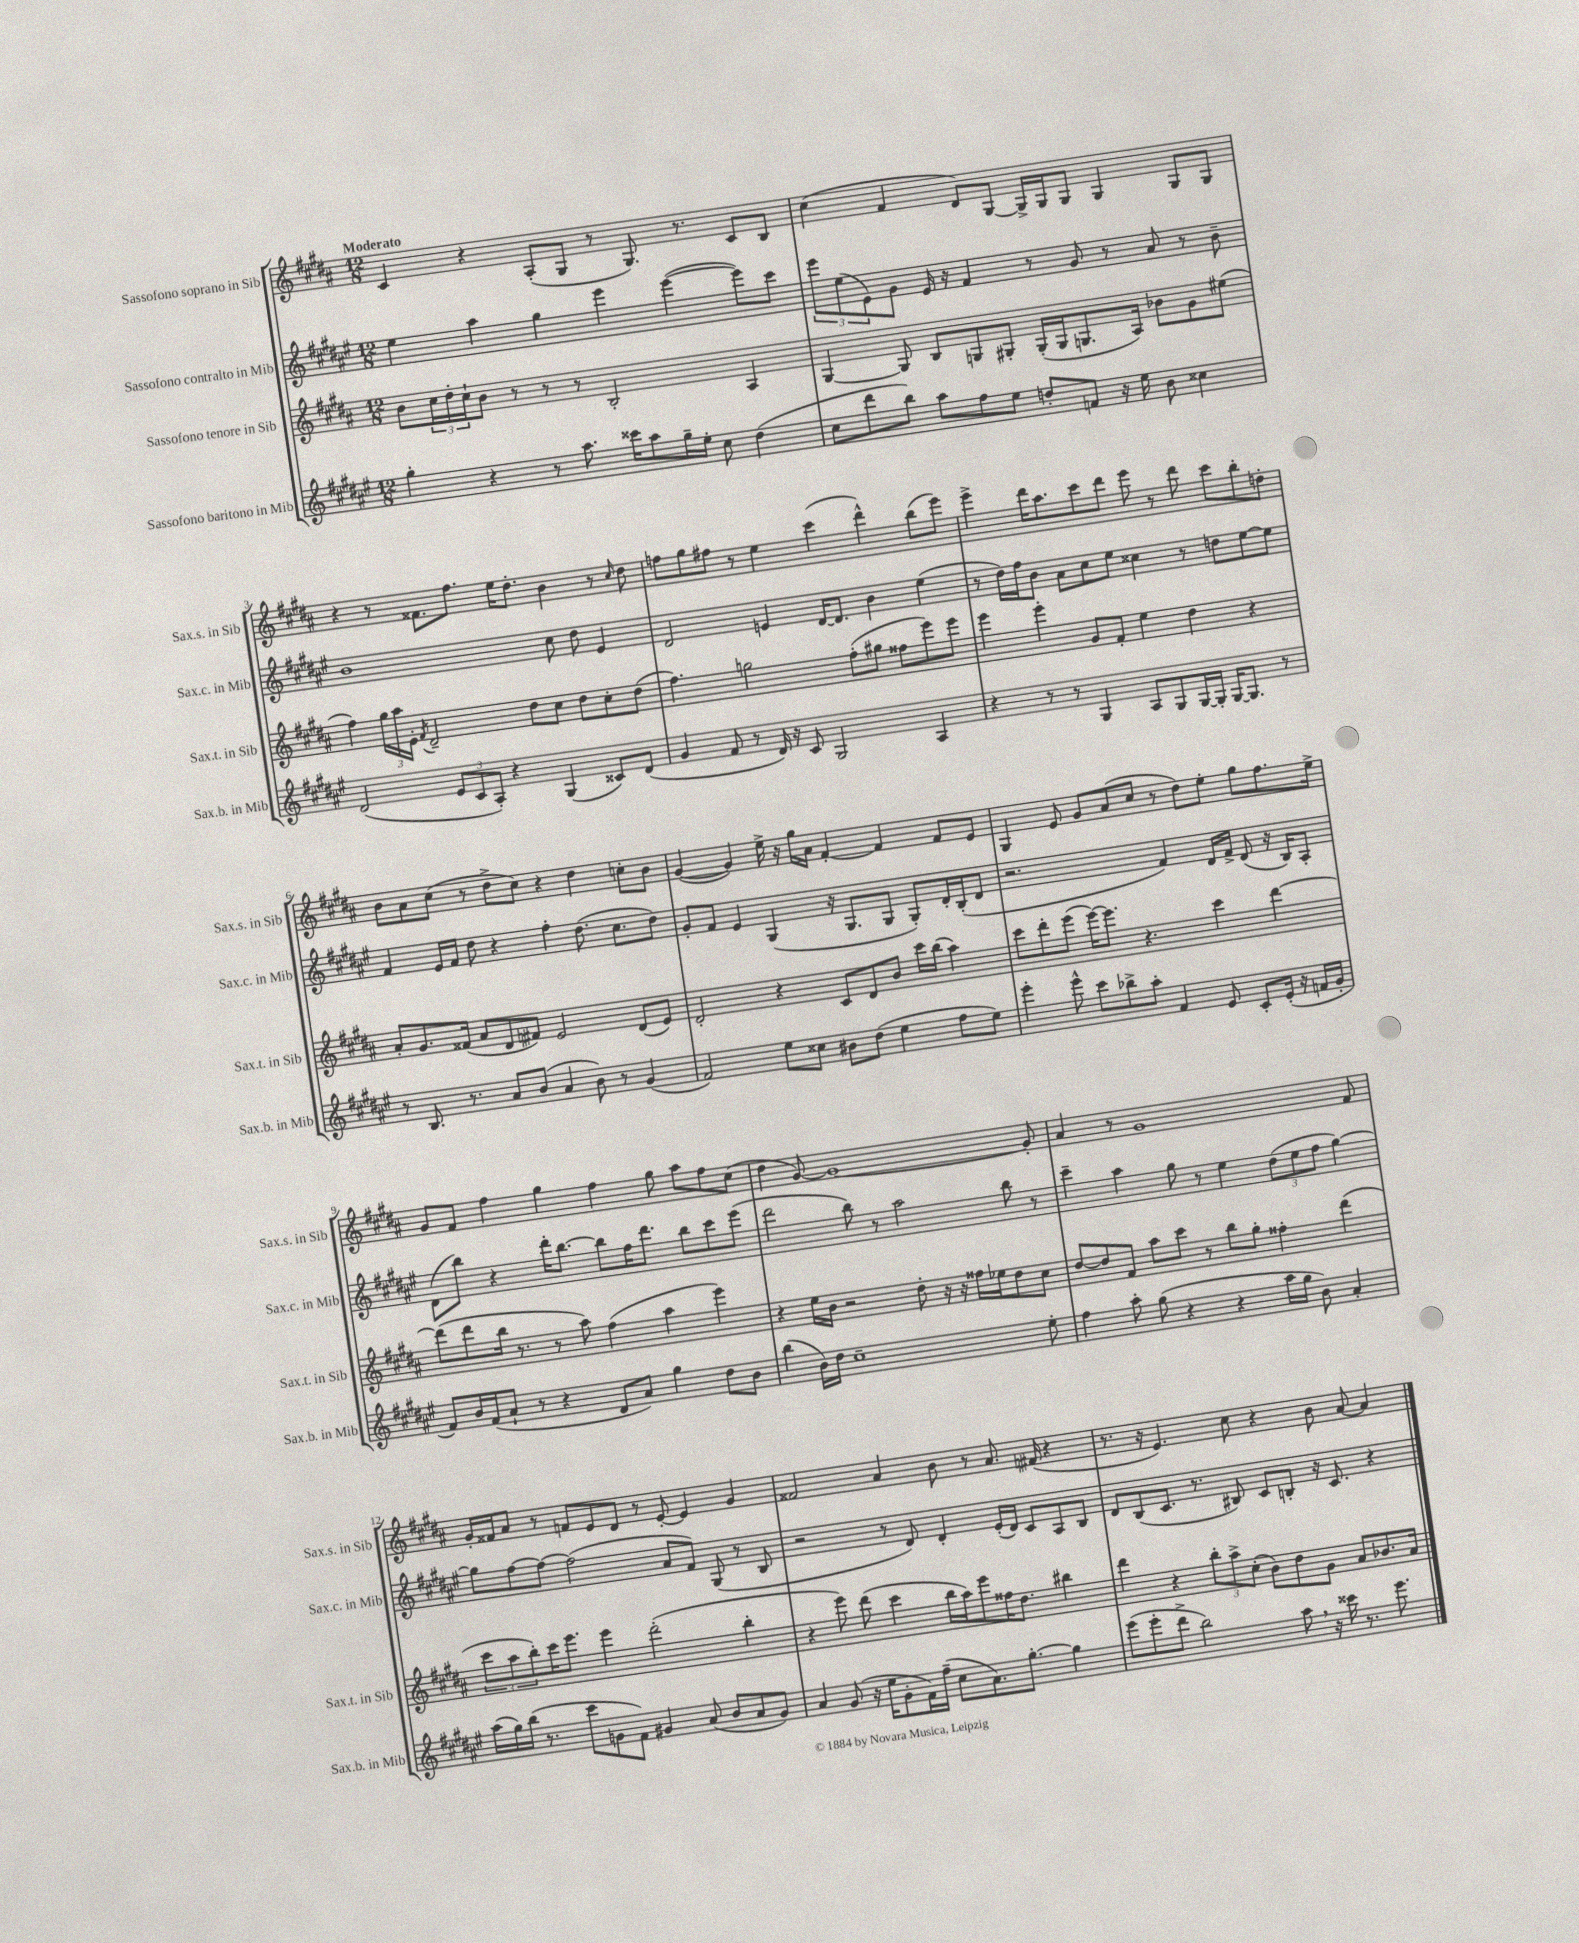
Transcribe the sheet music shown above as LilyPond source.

<<
\new StaffGroup <<
\new Staff = "s0" \with { instrumentName = "Sassofono soprano in Sib" shortInstrumentName = "Sax.s. in Sib" } {
    \clef treble \key b \major \numericTimeSignature \time 12/8 \tempo "Moderato"
    cis'4 r4 ais8-.( gis8 r8 gis8.) r8. cis'8 b8 |
    cis''4( fis'4 dis'8) gis8~ gis16-> gis16 gis8 gis4 gis8 gis8 |
    r4 r8 fisis'8. fis''8. e''16 dis''8.-. b'4 r8 \grace { cis''16 } dis''8 |
    f''8 gis''8 fis''8 r8 e''4 cis'''4( dis'''4-^) b''8( e'''8) |
    e'''4-> dis'''16 ais''8. cis'''8 dis'''8 e'''8 r8 dis'''8 cis'''8 b''8-. d''8-. |
    b'8 ais'8 cis''8( r8 dis''8-> cis''8) r4 dis''4 c''8-. b'8 |
    gis'4~( gis'4) e''16-> r16 gis''16 ais'16 fis'4~-. fis'4 fis'8 e'8 |
    gis4 e'8 gis'8 ais'8( cis''8 r8 dis''8) e''8-. gis''8 fis''8. e''16-> |
    gis'8 fis'8 fis''4 gis''4 fis''4 gis''8 ais''8 fis''8 cis''8( |
    dis''4 gis'8~) gis'1~ gis'8-. |
    ais'4 r8 gis'1 fis'8 |
    gis'16-. fisis'16 ais'8 r8 f'8 e'8 dis'8 r8 e'8~-. e'4 gis'4 |
    fisis'2 ais'4 b'8 r8 ais'8. fis'16( r4 |
    r8. r16 e'4.) cis''8 r4 b'8 ais'8~ ais'4 \bar "|." |
}
\new Staff = "s1" \with { instrumentName = "Sassofono contralto in Mib" shortInstrumentName = "Sax.c. in Mib" } {
    \clef treble \key fis \major \numericTimeSignature \time 12/8
    eis''4 ais''4 gis''4 eis'''4 eis'''4~( eis'''8) cis'''8 |
    \tuplet 3/2 { eis'''8 eis''8( eis'8) } gis'8 eis'16 r16 fis'4 r8 gis'8 r8 ais'8 r8 b'8-- |
    b'1 cis''8 dis''8 eis'4 |
    dis'2 e'4 dis'16~ dis'8. b'4 eis''4( |
    r8 dis''16) fis''16 b'8 ais'8 cis''8 eis''8 cisis''4 r8 d''8 eis''8~ eis''8 |
    fis'4 eis'16 fis'16 dis''8 r4 fis''4-. dis''8.( cis''8. dis''8) |
    gis'8-. fis'8 eis'4 gis4( r16 gis8. gis8 gis8-.) dis'16-. b16-.( dis'8 |
    r2. fis'4) dis'16 fis'16-> dis'8( r16 b16) ais8-. |
    dis'8( b''8) r4 dis'''16-. b''8.~ b''8 fis''16 dis'''8. b''8 cis'''8 eis'''8( |
    dis'''2 b''8) r8 ais''2 b''8 r8 |
    cis'''4-- ais''4 gis''8 r8 eis''4 \tuplet 3/2 { dis''8( eis''8 fis''8 } gis''4~) |
    gis''8 fis''8~ fis''8~ fis''2( ais'8 fis'8) gis8( r8 b8 |
    r2 r8 dis'8) dis'4-. eis'16-.( dis'16) cis'8 ais8 b8 |
    dis'8 b8( cis'8. r8. bis8) cis'8 b8-. r16 cis'8. r4 \bar "|." |
}
\new Staff = "s2" \with { instrumentName = "Sassofono tenore in Sib" shortInstrumentName = "Sax.t. in Sib" } {
    \clef treble \key b \major \numericTimeSignature \time 12/8
    b'8 \tuplet 3/2 { cis''16 dis''16-. cis''16-! } b'8 r8 r8 r8 b2-. ais4 |
    gis4~ gis8 b8 g8 gis8-. gis16-.( gis16 g8. ais16) bes'8 gis'8 eis''8( |
    fis''4) \tuplet 3/2 { gis''16 ais''16 e'16-. } \acciaccatura { fis'8 } dis'2-- dis''8 cis''8 dis''8 cis''8-. dis''8( |
    fis''4.) g''2 fis''8-.( gis''8 fisis''8 e'''8) e'''8 |
    e'''4 e'''4-. gis'8 fis'8-. e''4 dis''4 r4 |
    ais'8-. gis'8. fisis'16( ais'8 dis'8 fis'8) e'2 dis'8( e'8) |
    dis'2-. r4 cis'8 dis'8 b'8 cis'''16 b''16( ais''4) |
    cis'''8 dis'''8-. e'''8( e'''16~) e'''8. r4. cis'''4 dis'''4~ |
    dis'''8( dis'''8 b''16 r8. r8 ais''8) fis''4( ais''4 e'''4) |
    r4 e''16 b'16 r2 dis''8-. r16 r16 fisis''16 ees''16 dis''8 cis''8 |
    dis''8~ dis''8 fis'8 ais''8 cis'''8 r8 b''8 gis''8-. fisis''4-. dis'''4( |
    \tuplet 3/2 { cis'''8 ais''8 b''8-.) } cis'''16 e'''8. e'''4 dis'''2-.( b''4-. |
    r4 e'''8) dis'''8( cis'''4 b''16 ais''16) e'''8 fisis''16 dis''8. bis''4 |
    dis'''4 r4 \tuplet 3/2 { b''8-. ais''8-> cis''8-.( } b'8) dis''8 gis'8 ais'8 bes'8. ais'16 \bar "|." |
}
\new Staff = "s3" \with { instrumentName = "Sassofono baritono in Mib" shortInstrumentName = "Sax.b. in Mib" } {
    \clef treble \key fis \major \numericTimeSignature \time 12/8
    gis''4-. r4 r8 ais''8. cisis'''16 ais''8 gis''16-- eis''16-. cis''8 dis''4( |
    cis''8 dis'''8 b''8) ais''8 fis''8 eis''8 d''8-. f'8 r16 eis''16 b'8 cisis''4 |
    dis'2( \tuplet 3/2 { eis'8 cis'8 ais8-.) } r4 gis4( cisis'8) dis'8( |
    gis'4 fis'8 r8 dis'16) r16 cis'8 gis2 ais4 |
    r4 r8 r8 gis4 ais8 gis8 gis16~ gis16-. gis16~ gis8. r8 |
    r8 b8. r8. ais'8 b'8( ais'4 b'8) r8 gis'4( |
    fis'2) eis''8 cisis''8 bis'8 dis''8( eis''4 fis''8 eis''8) |
    eis'''4-. eis'''8-^ cis'''8 bes''8-> ais''8-. fis'4 eis'8 cis'8-. eis'16-.( r16 f'16 gis'16-. |
    fis'8) b'16 fis'16( ais'8-! r8 r4 dis'8 ais'8) gis''4 dis''8 b'8 |
    b''4( b'16) dis''16 cis''1-- eis''8-. |
    fis''4 ais''8-. gis''8( r4 r4 ais''16 gis''16 b'8) ais'4-. |
    ais''16( gis''16) b''16( r8. cis'''8 g'8 fis'8) gis'4 ais'8( b'8 ais'8 gis'8) |
    ais'4 gis'8( r16 eis''16 gis'8-. fis'16) fis''16--( cis''8 ais'8.) gis''8.~-. gis''4 |
    eis'''8( eis'''8-. dis'''8-> b''2) ais''8 \breathe r16 cisis'''16 r8. eis'''8. \bar "|." |
}
>>
>>
